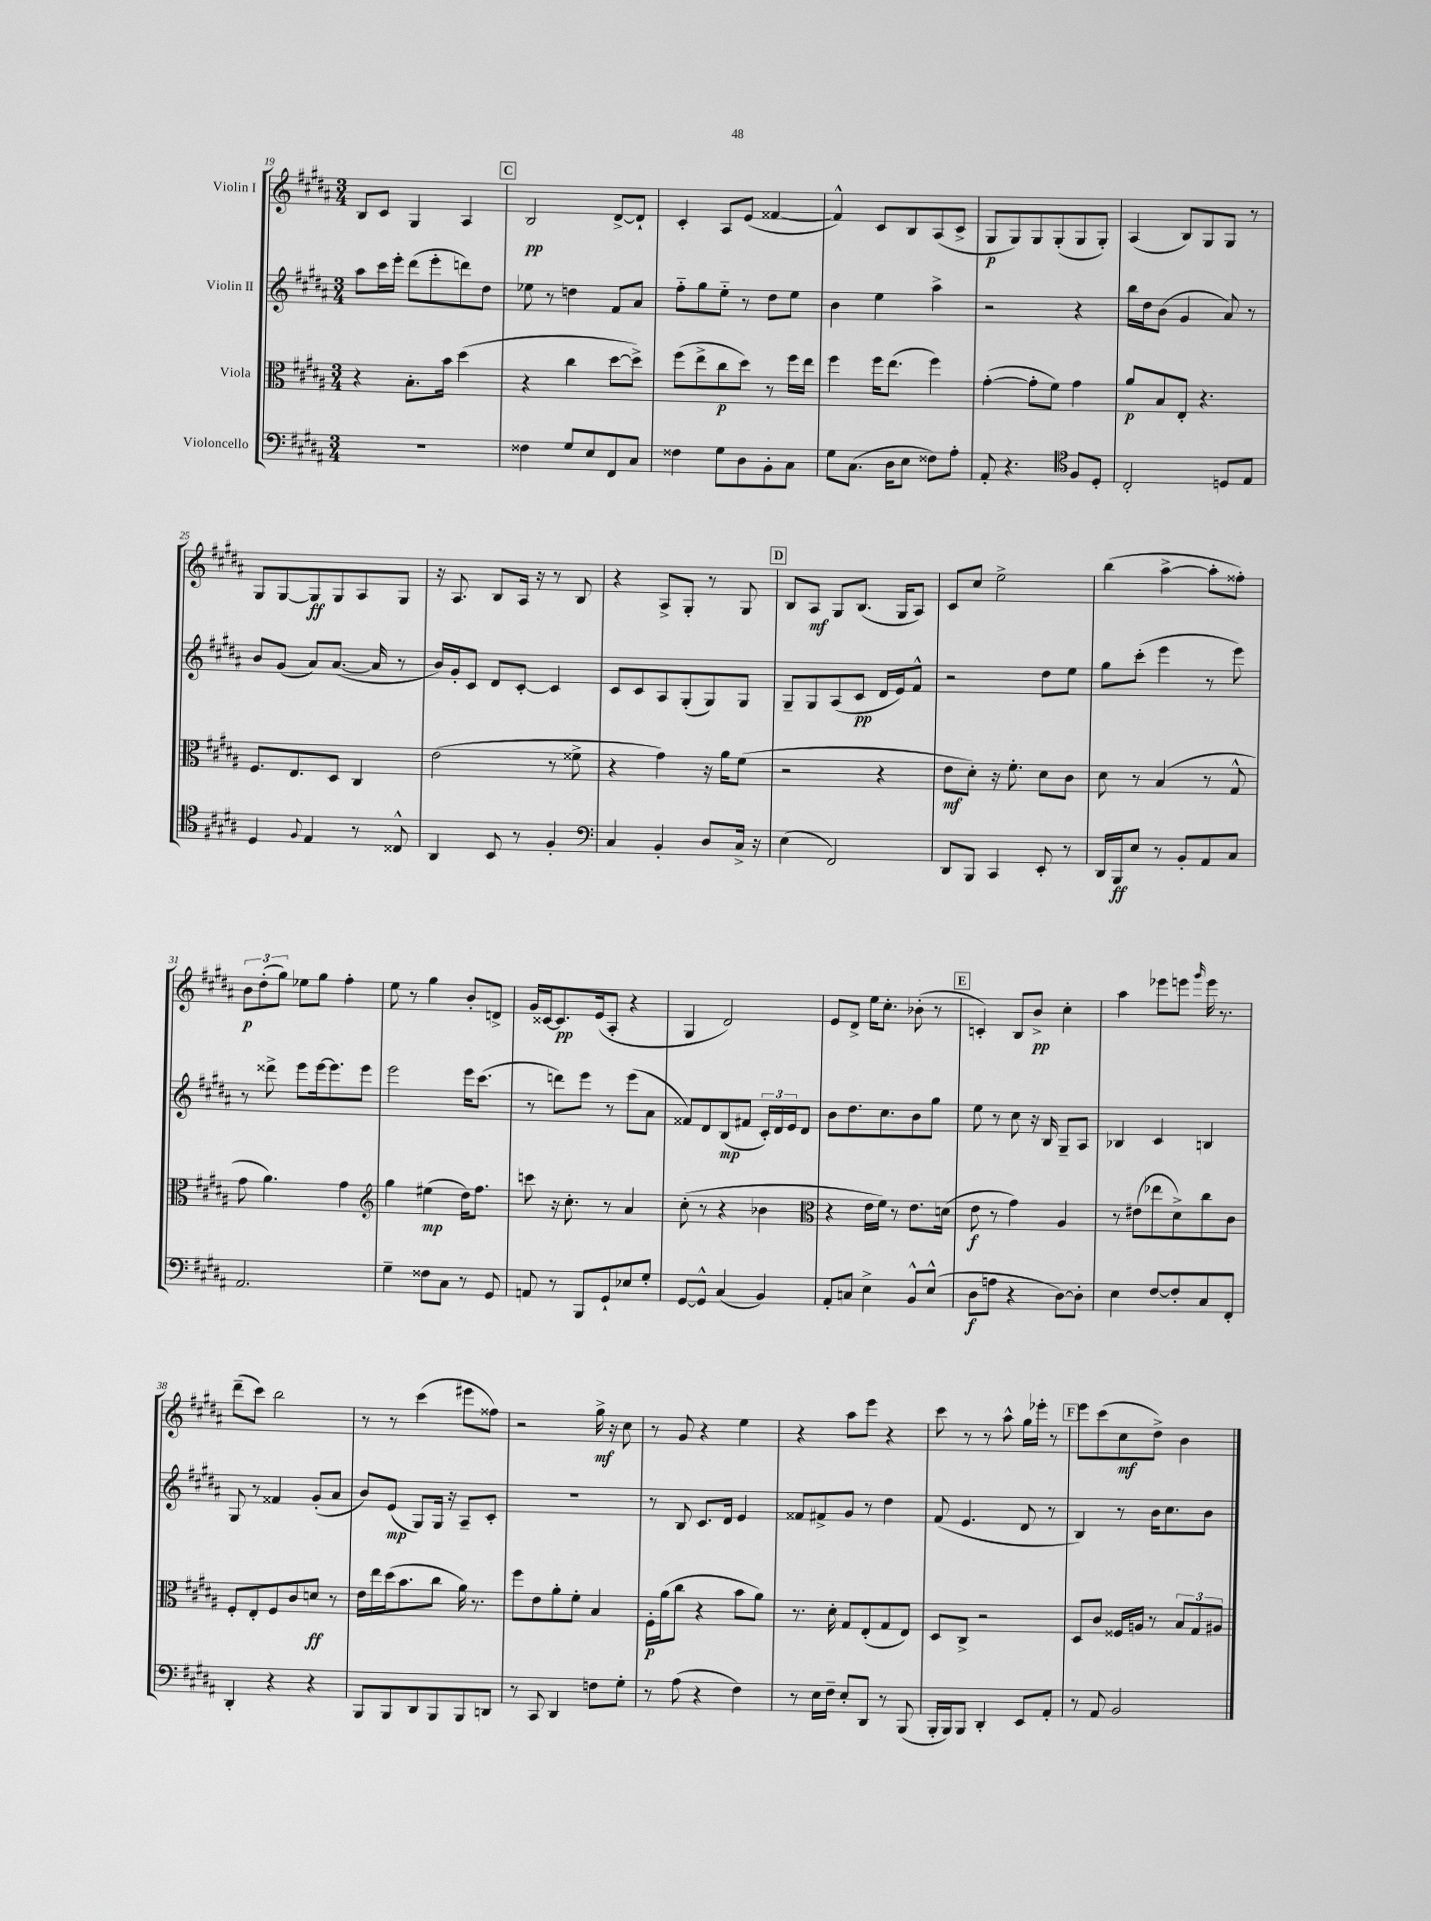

**kern	**kern	**kern	**kern
*staff4	*staff3	*staff2	*staff1
*clefF4	*clefC3	*clefG2	*clefG2
*k[f#c#g#d#a#]	*k[f#c#g#d#a#]	*k[f#c#g#d#a#]	*k[f#c#g#d#a#]
*M3/4	*M3/4	*M3/4	*M3/4
2.r	4r	8aa#\L	8B/L
.	.	16ccc#\L	8c#/J
.	.	16eee'\JJ	.
.	8.B'\L	(8ddd#\L	4G#/
.	.	8eee'\	.
.	16b\Jk	.	.
.	(4dd#\	8ddd\)	4A#/
.	.	8dd#\J	.
=	=	=	=
4F##\	4r	8ee-\	2B/
.	.	8r	.
8G#/L	4cc#\	4dd\	.
8E/	.	.	.
8FF#/	[8dd#\L	8f#/L	[8d#^/L
8C#/J	8dd#^\]J)	8a#/J	8d#`/]J
=	=	=	=
4F##\	(8ff#\L	8ff#'~\L	4c#'/
.	8ee^\	8gg#\	.
8G#\L	8cc#\	8ee'~\J	8A#/L
8D#\	8dd#\J)	8r	(8e/J
8BB'\	8r	8dd#\L	[4f##/
8C#\J	16ff#\LL	8ee\J	.
.	16ee\JJ	.	.
=	=	=	=
8G#\L	4ff#\	4b\	4f##^^/])
(8.C#\J	.	.	.
.	16ff#\LK	4ee\	8c#/L
16D#\LK	(8.ee\J	.	.
8E\J	.	.	8B/
8F##\L)	4ff#\)	4aa#^\	(8A#/
8A#'\J	.	.	8c#^/J
=	=	=	=
8AA#'/	([4g#'\	2r	8G#/L
4.r	.	.	8G#/)
.	8g#'\]L	.	8G#/
.	8f#\J)	.	(8G#'/
*clefC4	*	*	*
8F#/L	4g#\	4r	8G#/
8D#'/J	.	.	8G#'/J)
=	=	=	=
2C#'/	8a#/L	16bb\LL	(4A#/
.	.	16dd#\J	.
.	8B/	(8b\J	.
.	8E'/J	4g#/	8B/L)
.	4.r	.	8G#/
8D/L	.	8a#/)	8G#/J
8E/J	.	8r	8r
=	=	=	=
4D#/	8.F#/L	8b/L	8G#/L
.	.	(8g#/J	[8G#/
.	8.E/	.	.
8qqF#/	.	.	.
4E/	.	8a#/L)	8G#/]
.	8D#/J	([8.a#/J	8G#/
8r	4C#/	.	8A#/
.	.	16a#/]	.
8C##^^/	.	8r	8G#/J
=	=	=	=
4AA#/	(2e\	16b/LL)	16r
.	.	16g#'/J	8.A#/
.	.	8c#/J	.
8BB/	.	8d#/L	8B/L
8r	.	[8c#'/J	16A#/Jk
.	.	.	16r
4F#'/	8r	4c#/]	8r
.	8f##^\	.	8B/
=	=	=	=
*clefF4	*	*	*
4C#/	4r	8c#/L	4r
.	.	8c#/	.
4BB'/	4g#\)	8A#/	8A#^/L
.	.	(8G#'/	8G#'/J
8D#/L	16r	8G#/)	8r
.	16a#\LK	.	.
16C#^/Jk	(8f#\J	8G#/J	8G#/
16r	.	.	.
=	=	=	=
(4E\	2r	8G#~/L	8B/L
.	.	8G#/	8A#/J
2FF#/)	.	(8A#/	8G#/L
.	.	8c#/J	(8.B/J
.	4r	16d#/LL	.
.	.	16e/J)	16G#/LK
.	.	8f#^^/J	8A#/J)
=	=	=	=
8DD#/L	8e\L	2r	8c#/L
8BBB/J	8d#'\J)	.	8cc#/J
4CC#/	16r	.	2ee^\
.	8.f#'\	.	.
8EE'/	8d#\L	8dd#\L	.
8r	8c#\J	8ee\J	.
=	=	=	=
16DD#/LL	8d#\	8gg#\L	(4bb\
16BBB/J	.	.	.
8E/J	8r	(8ccc#'\J	.
8r	(4B/	4eee\	[4aa#^\
8BB'/L	.	.	.
8AA#/	8r	8r	8aa#'\]L
8C#/J	8G#^^/	8eee\)	8ff##'\J)
=	=	=	=
2.AA#/	8g#\	8r	12b\L
.	.	.	(12dd#'\
.	4.a#\)	8ddd##^\	.
.	.	.	12gg#\J)
.	.	8eee\L	8ee-\L
.	.	[16eee\k	8gg#\J
.	.	8.eee\]	.
.	4g#\	.	4ff#'\
.	.	8eee\J	.
=	=	=	=
*	*clefG2	*	*
4G#~\	4gg#\	2eee\	8ee\
.	.	.	8r
8F##\L	(4ee#\	.	4gg#\
8C#\J	.	.	.
8r	16dd#\LK)	16eee\LK	8b'/L
.	8.ff#\J	(8.ccc#\J	.
8GG#/	.	.	8d^/J
=	=	=	=
8AA/	8ccc\	8r	16g#/LL
.	.	.	[16c##/J
8r	16r	8ddd\L)	8.c##/]
.	8.cc#'\	.	.
8BBB/L	.	8eee\J	.
.	.	.	(16e/k
8GG#`/	8r	8r	8A#'/J
8E-/	4a#/	(8eee\L	4r
8G#'/J	.	8a#\J	.
=	=	=	=
[8GG#/L	(8cc#'\	8f##/L)	4G#/
8GG#^^/]J	8r	8d#/	.
(4C#/	4r	(8B/	2d#/)
.	.	8f#/J	.
4BB/)	4b-\	24c#'/LL)	.
.	.	24d#/	.
.	.	24e/J	.
.	.	8d#/J	.
=	=	=	=
*	*clefC3	*	*
8AA#'/L	4r	8b\L	8e/L
8C/J	.	8.dd#\	8d#^/J
4E^\	16e\LL	.	16ee\LK
.	16f#\JJ)	8.cc#\	8.cc#'\J
.	8r	.	.
8BB^^/L	8.e\L	8b\	(8b-'\
(8E^^/J	.	8gg#\J	8r
.	(16d\Jk	.	.
=	=	=	=
8D#\L	8e\	8ee\	4c'/)
8A\J	8r	8r	.
4r	4g#\)	8cc#\	8B/L
.	.	16r	8b^/J
.	.	16B/	.
[8D#\L)	4A#/	8G#~/L	4cc#'\
8D#'\]J	.	8A#/J	.
=	=	=	=
4E\	8r	4B-/	4aa#\
.	(8e#\L	.	.
[8F#/L	8ee-\	4c#/	8eee-\L
8F#'/]	8d#^\)	.	8eee\J
.	.	.	16qqggg#/
8C#/	8cc#\	4B/	16eee\
.	.	.	8.r
8FF#'/J	8c#\J	.	.
=	=	=	=
4DD#'/	8F#'/L	8G#/	(8ddd#~\L
.	8E'/	8r	8ccc#\J)
4r	8F#/	4f##/	2bb\
.	8c#/	.	.
4r	8d/J	(8g#'/L	.
.	8r	8a#/J	.
=	=	=	=
8BBB/L	16e\LL	8b/L)	8r
.	16ee\	.	.
8BBB/	(16dd#\J	(8e/J	8r
.	8.b\	.	.
8DD#/	.	8G#/L)	(4ccc#\
8BBB/	8cc#\J	16G#/Jk	.
.	.	16r	.
8BBB/	16a#\)	8A#~/L	8eee#\L
.	8.r	.	.
8DD/J	.	8c#'/J	8ff##\J)
=	=	=	=
8r	8ff#\L	2.r	2r
8CC#/	8e\	.	.
4DD#/	8a#'\	.	.
.	8f#'\J	.	.
8F\L	4B/	.	16gg#^\
.	.	.	16r
8G#'\J	.	.	8cc#\
=	=	=	=
8r	16F#'\LL	8r	8r
.	(16a#\J	.	.
(8A#\	8cc#\J	8B/	8g#/
4r	4r	8.c#/L	4r
.	.	16d#/Jk	.
4F#\)	8b\L	4e/	4ee\
.	8a#\J)	.	.
=	=	=	=
8r	8.r	8f##/L	4r
16E\LL	.	8f#^/	.
16F#~\JJ	16d#'\	.	.
8E'/L	8G#/L	8g#/J	8aa#\L
8DD#/J	(8E'/	8r	8eee\J
8r	8G#/	4dd#\	4r
(8BBB/	8E/J)	.	.
=	=	=	=
16BBB'/LL	8D#/L	(8f#/	8ccc#\
16BBB/J)	.	.	.
8BBB/J	8C#^/J	4.e/	8r
4DD#'/	2r	.	8r
.	.	.	8aa#^^\
8EE/L	.	8d#/	16gg#\LL
.	.	.	16eee-'\JJ
8AA#'/J	.	8r	8r
=	=	=	=
8r	8D#/L	4B/)	8eee\L
8AA#/	8c#/J	.	(8ccc#\
2BB/	16F##/LL	8r	8cc#\
.	16A/JJ	.	.
.	8r	16b\LK	8dd#^\J)
.	.	8.cc#\	.
.	12B/L	.	4b\
.	12G#/	.	.
.	.	8b\J	.
.	12A#/J	.	.
==	==	==	==
*-	*-	*-	*-
